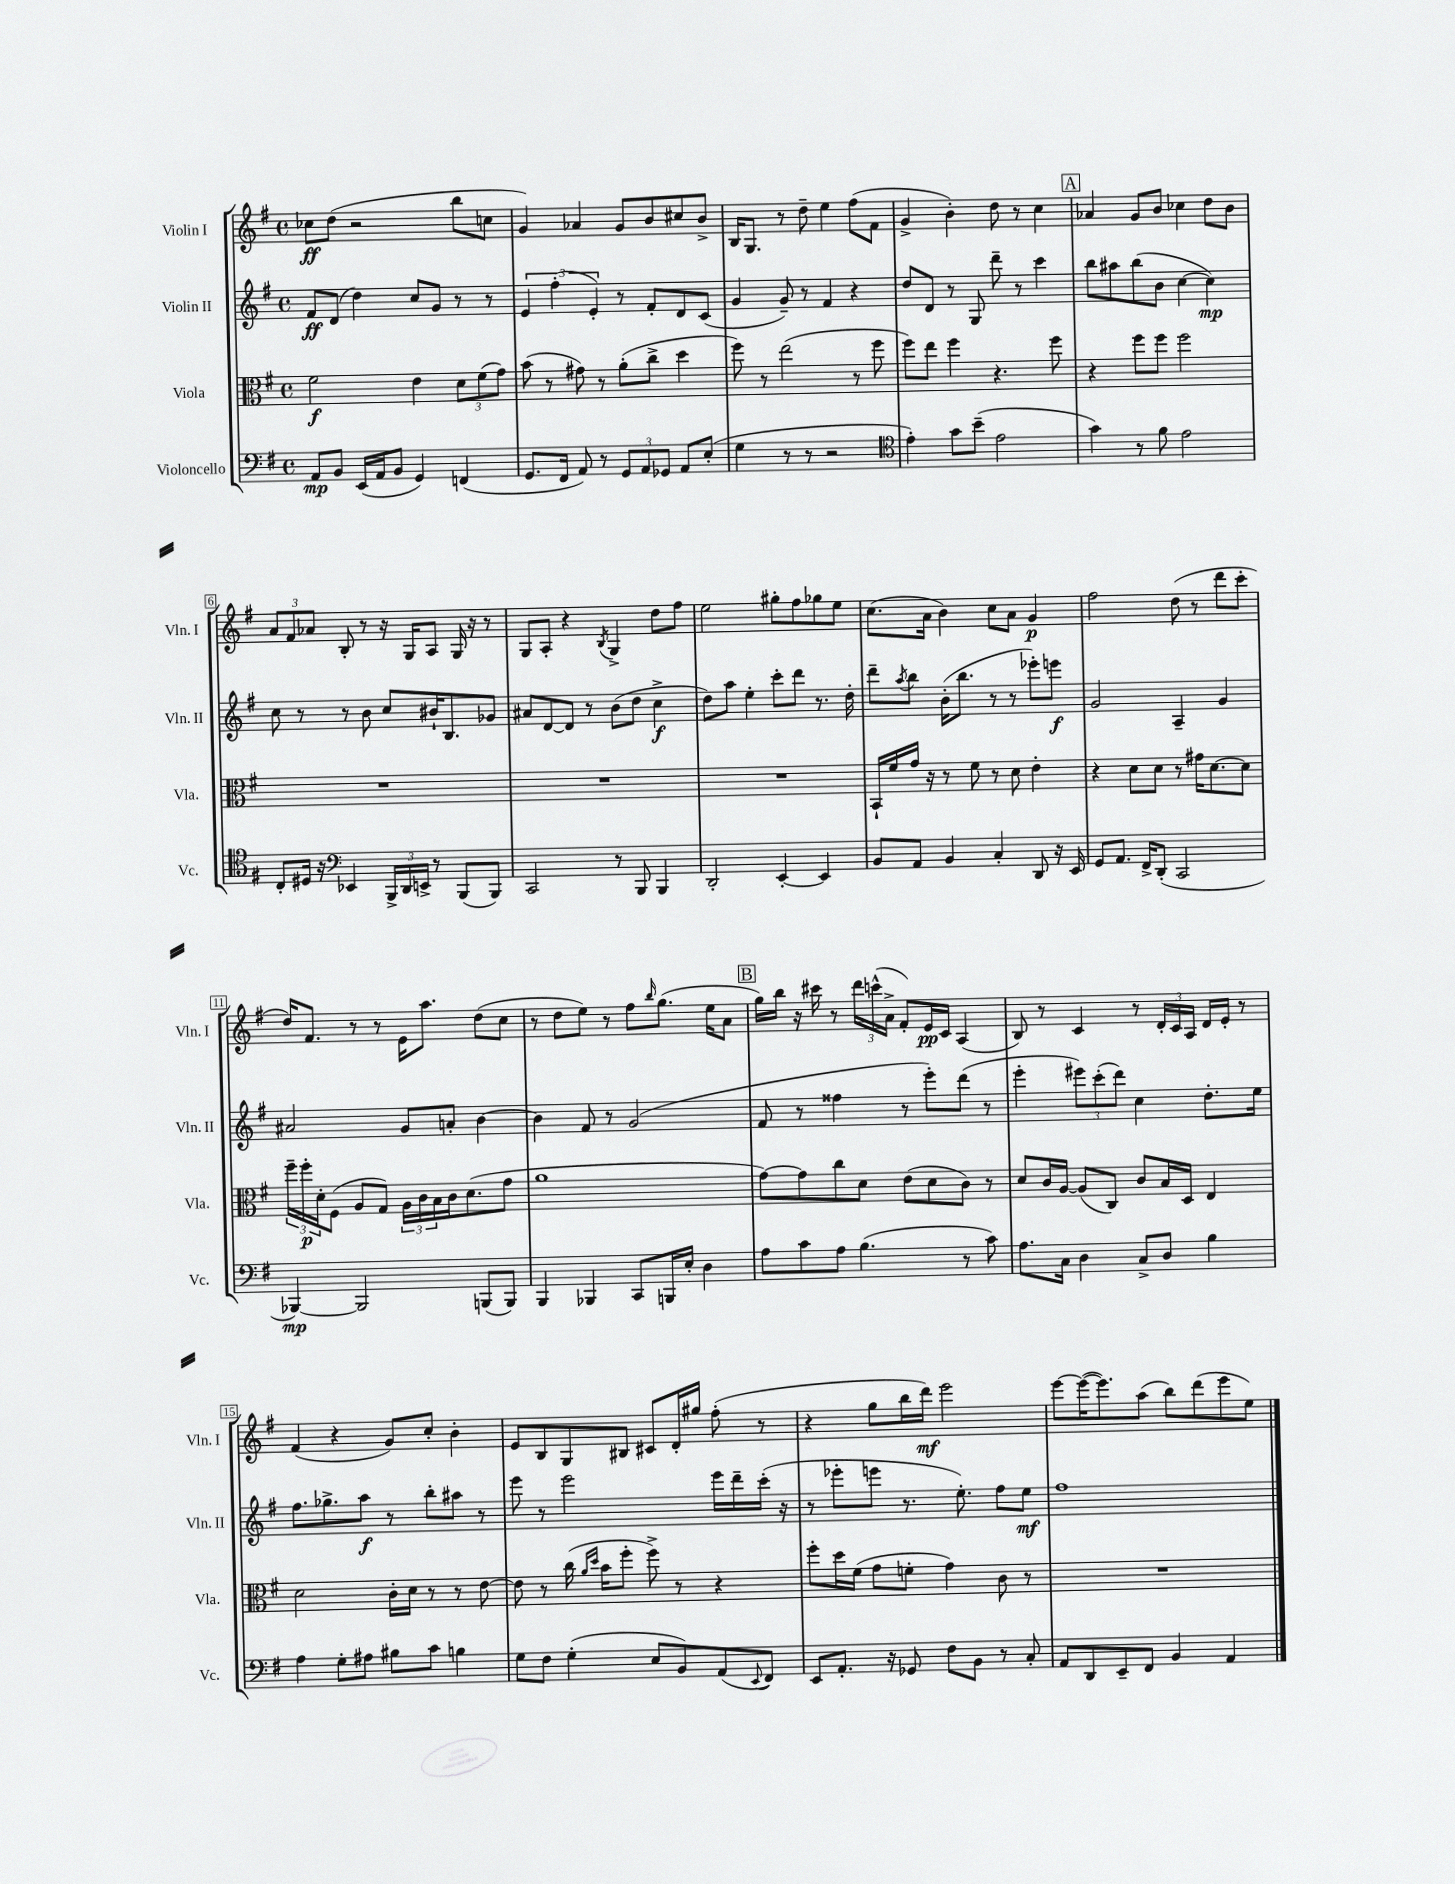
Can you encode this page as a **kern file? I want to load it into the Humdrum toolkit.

**kern	**dynam	**kern	**dynam	**kern	**dynam	**kern	**dynam
*part4	*part4	*part3	*part3	*part2	*part2	*part1	*part1
*staff4	*staff4	*staff3	*staff3	*staff2	*staff2	*staff1	*staff1
*I"Violoncello	*	*I"Viola	*	*I"Violin II	*	*I"Violin I	*
*I'Vc.	*	*I'Vla.	*	*I'Vln. II	*	*I'Vln. I	*
*clefF4	*	*clefC3	*	*clefG2	*	*clefG2	*
*k[f#]	*	*k[f#]	*	*k[f#]	*	*k[f#]	*
*M4/4	*	*M4/4	*	*M4/4	*	*M4/4	*
*met(c)	*	*met(c)	*	*met(c)	*	*met(c)	*
=1	=1	=1	=1	=1	=1	=1	=1
8AA/L	mp	2f#\	f	8f#/L	ff	8cc-X\L	ff
8BB/J	.	.	.	(8d/J	.	(8dd\J	.
(16EE/LL	.	.	.	4dd\)	.	2r	.
16AA/J	.	.	.	.	.	.	.
8BB/J	.	.	.	.	.	.	.
4GG/)	.	4e\	.	8cc/L	.	.	.
.	.	.	.	8g/J	.	.	.
(4FFn/	.	12d\L	.	8r	.	8bb\L	.
.	.	(12f#\	.	.	.	.	.
.	.	.	.	8r	.	8ccn\J	.
.	.	12g\J)	.	.	.	.	.
=2	=2	=2	=2	=2	=2	=2	=2
8.GG/L	.	(8b\	.	6e/	.	4g/)	.
.	.	8r	.	.	.	.	.
.	.	.	.	(6ff#'\	.	.	.
16FF#/Jk	.	.	.	.	.	.	.
8AA/)	.	8g#X\)	.	.	.	4a-X/	.
.	.	.	.	6e'/)	.	.	.
8r	.	8r	.	.	.	.	.
12GG/L	.	(8a'\L	.	8r	.	8g/L	.
12AA/	.	.	.	.	.	.	.
.	.	8cc^\J	.	8f#'/L	.	8b/	.
12GG-X/J	.	.	.	.	.	.	.
8AA/L	.	4dd\	.	8d/	.	8cc#X/	.
(8E'/J	.	.	.	(8c/J	.	8b^/J	.
=3	=3	=3	=3	=3	=3	=3	=3
4G\	.	8ff#\)	.	4g/	.	16B/KL	.
.	.	.	.	.	.	8.G/J	.
.	.	8r	.	.	.	.	.
8r	.	(2ee\	.	8g~/)	.	8r	.
8r	.	.	.	8r	.	8dd~\	.
2r	.	.	.	4f#/	.	4ee\	.
.	.	8r	.	4r	.	(8ff#\L	.
.	.	8ff#\	.	.	.	8f#\J	.
=4	=4	=4	=4	=4	=4	=4	=4
*clefC4	*	*	*	*	*	*	*
4e'\)	.	8ff#\L)	.	8dd/L	.	4g^/	.
.	.	8ee\J	.	8d/J	.	.	.
8g\L	.	4ff#\	.	8r	.	4b'\)	.
(8b~\J	.	.	.	8G/	.	.	.
2e\	.	4.r	.	8ddd~\	.	8dd\	.
.	.	.	.	8r	.	8r	.
.	.	.	.	4ccc\	.	4cc\	.
.	.	8ff#\	.	.	.	.	.
!!LO:REH:place=s1:t=A
=5	=5	=5	=5	=5	=5	=5	=5
4g\)	.	4r	.	8bb\L	.	4a-X/	.
.	.	.	.	8aa#X\	.	.	.
8r	.	8ff#\L	.	(8bb\	.	8g/L	.
8f#\	.	8ff#\J	.	8b\J	.	8b/J	.
2e\	.	2ff#\	.	[4cc\	.	4cc-X\	.
.	.	.	.	4cc\])	mp	8dd\L	.
.	.	.	.	.	.	8b\J	.
!!LO:LB:g=z
=6	=6	=6	=6	=6	=6	=6	=6
8C'/L	.	1r	.	8cc\	.	12a/L	.
.	.	.	.	.	.	12f#/	.
16D#X/Jk	.	.	.	8r	.	.	.
.	.	.	.	.	.	12a-X/J	.
16r	.	.	.	.	.	.	.
*clefF4	*	*	*	*	*	*	*
4EE-X/	.	.	.	8r	.	8B'/	.
.	.	.	.	8b\	.	8r	.
24BBB^/LL	.	.	.	8cc/L	.	16r	.
24DD/	.	.	.	.	.	.	.
.	.	.	.	.	.	16G/KL	.
24EEn^/JJ	.	.	.	.	.	.	.
8r	.	.	.	16b#X`/K	.	8A/J	.
.	.	.	.	8.B/	.	.	.
(8BBB/L	.	.	.	.	.	16G/	.
.	.	.	.	.	.	16r	.
8BBB/J)	.	.	.	8g-X/J	.	8r	.
=7	=7	=7	=7	=7	=7	=7	=7
2CC/	.	1r	.	8a#X/L	.	8G/L	.
.	.	.	.	[8d/	.	8A'/J	.
.	.	.	.	8d/J]	.	4r	.
.	.	.	.	8r	.	.	.
.	.	.	.	.	.	8qB/	.
8r	.	.	.	(8b\L	.	4G^/	.
8BBB/	.	.	.	8dd\J	.	.	.
4BBB/	.	.	.	4cc^\	f	8dd\L	.
.	.	.	.	.	.	8ff#\J	.
=8	=8	=8	=8	=8	=8	=8	=8
2DD'/	.	1r	.	8dd\L)	.	2ee\	.
.	.	.	.	8aa\J	.	.	.
.	.	.	.	4ee'\	.	.	.
[4EE'/	.	.	.	8ccc'\L	.	8gg#X'\L	.
.	.	.	.	8ddd\J	.	8ff#\	.
4EE/]	.	.	.	8.r	.	8gg-X\	.
.	.	.	.	.	.	8ee\J	.
.	.	.	.	16dd'\	.	.	.
=9	=9	=9	=9	=9	=9	=9	=9
8BB/L	.	16BB`/LL	.	8ddd~\L	.	(8.cc\L	.
.	.	16f#/	.	.	.	.	.
.	.	.	.	8qaa/	.	.	.
8AA/J	.	16g/JJ	.	8bb\J	.	.	.
.	.	16r	.	.	.	16a\Jk	.
4BB/	.	8r	.	(16b'\KL	.	4b\)	.
.	.	.	.	8.bb\J	.	.	.
.	.	8f#\	.	.	.	.	.
4C'/	.	8r	.	8r	.	8cc\L	.
.	.	8d\	.	8r	.	8a\J	.
8DD/	.	4e'\	.	8eee-X'\L)	.	4g/	p
16r	.	.	.	8eeen\J	f	.	.
16EE/	.	.	.	.	.	.	.
=10	=10	=10	=10	=10	=10	=10	=10
8GG/L	.	4r	.	2g/	.	2ff#\	.
8.AA/J	.	.	.	.	.	.	.
.	.	8d\L	.	.	.	.	.
16FF#^/KL	.	.	.	.	.	.	.
(8DD'/J	.	8d\J	.	.	.	.	.
2CC/	.	8r	.	4A~/	.	(8dd\	.
.	.	16g#X\KL	.	.	.	8r	.
.	.	[8.d\	.	.	.	.	.
.	.	.	.	4g/	.	8ddd\L	.
.	.	8d\J]	.	.	.	8ccc'\J	.
!!LO:LB:g=z
=11	=11	=11	=11	=11	=11	=11	=11
[4BBB-X/)	mp	24ff#~\LL	.	2a#X/	.	16dd/KL)	.
.	.	24ff#'\	p	.	.	.	.
.	.	.	.	.	.	8.f#/J	.
.	.	24d'\J	.	.	.	.	.
.	.	(8F#\J	.	.	.	.	.
2BBB-/]	.	8A/L	.	.	.	8r	.
.	.	8G/J)	.	.	.	8r	.
.	.	24A\LL	.	8g/L	.	16e\KL	.
.	.	24c\	.	.	.	.	.
.	.	.	.	.	.	8.aa\J	.
.	.	24B\	.	.	.	.	.
.	.	16c\J	.	8an'/J	.	.	.
.	.	(8.d\	.	.	.	.	.
(8BBBn/L	.	.	.	[4b\	.	(8dd\L	.
8BBB/J)	.	8g\J	.	.	.	8cc\J	.
=12	=12	=12	=12	=12	=12	=12	=12
4BBB/	.	1a	.	4b\]	.	8r	.
.	.	.	.	.	.	8dd\L	.
4BBB-X/	.	.	.	8f#/	.	8ee\J)	.
.	.	.	.	8r	.	8r	.
8CC/L	.	.	.	(2g/	.	8ff#\L	.
.	.	.	.	.	.	16qqbb/	.
16BBBn/L	.	.	.	.	.	(8.gg\J	.
16E'/JJ	.	.	.	.	.	.	.
4D\	.	.	.	.	.	.	.
.	.	.	.	.	.	16ee\KL	.
.	.	.	.	.	.	8a\J	.
!!LO:REH:place=s1:t=B
=13	=13	=13	=13	=13	=13	=13	=13
8A\L	.	[8g\L)	.	8f#/	.	16gg\LL)	.
.	.	.	.	.	.	16bb\JJ	.
8c\	.	8g\]	.	8r	.	16r	.
.	.	.	.	.	.	16ccc#X\	.
8A\J	.	8cc\	.	4ff##X\	.	8r	.
(4.B\	.	8d\J	.	.	.	24ddd\LL	.
.	.	.	.	.	.	(24cccn^^\	.
.	.	.	.	.	.	24a^\JJ	.
.	.	(8e\L	.	8r	.	8f#'/L)	.
.	.	8d\	.	8eee'\L)	.	16e/L	pp
.	.	.	.	.	.	16c/JJ	.
8r	.	8c\J)	.	(8ddd\J	.	(4A/	.
8c\)	.	8r	.	8r	.	.	.
=14	=14	=14	=14	=14	=14	=14	=14
8.A\L	.	8d/L	.	4eee'\	.	8B/)	.
.	.	16c/L	.	.	.	8r	.
16C\Jk	.	[16A/JJ	.	.	.	.	.
4D\	.	(8A/L]	.	12eee#X\L)	.	4c/	.
.	.	.	.	(12ccc'\	.	.	.
.	.	8C/J)	.	.	.	.	.
.	.	.	.	12ddd\J)	.	.	.
8C^/L	.	8c/L	.	4cc\	.	8r	.
8D/J	.	16B/L	.	.	.	24d'/LL	.
.	.	.	.	.	.	24c/	.
.	.	16D/JJ	.	.	.	.	.
.	.	.	.	.	.	24A/JJ	.
4B\	.	4E/	.	8.dd'\L	.	16d/LL	.
.	.	.	.	.	.	16e'/JJ	.
.	.	.	.	.	.	8r	.
.	.	.	.	16ee\Jk	.	.	.
!!LO:LB:g=z
=15	=15	=15	=15	=15	=15	=15	=15
4A\	.	2d\	.	8.ff#\L	.	(4f#/	.
.	.	.	.	8.gg-X^\	.	.	.
8G'\L	.	.	.	.	.	4r	.
8A#X\J	.	.	.	8aa\J	f	.	.
8B#X\L	.	16c'\LL	.	8r	.	8g/L)	.
.	.	16d\JJ	.	.	.	.	.
8c\J	.	8r	.	8bb'\L	.	8cc'/J	.
4Bn\	.	8r	.	8aa#X\J	.	4b'\	.
.	.	[8e\	.	8r	.	.	.
=16	=16	=16	=16	=16	=16	=16	=16
8G\L	.	8e\]	.	8eee\	.	8e/L	.
8F#\J	.	8r	.	8r	.	8B/	.
(4G'\	.	(16cc\	.	2eee\	.	8G/	.
.	.	16qqa/LL	.	.	.	.	.
.	.	16qqdd/JJ	.	.	.	.	.
.	.	16b\KL	.	.	.	.	.
.	.	8ff#'\J	.	.	.	8B#X/J	.
8E/L	.	8ff#^\)	.	.	.	8c#X/L	.
8BB/)	.	8r	.	.	.	16d'/L	.
.	.	.	.	.	.	16gg#X/JJ	.
(8AA/	.	4r	.	16eee\LL	.	(8ff#'\	.
.	.	.	.	16ddd~\	.	.	.
8qqEE/	.	.	.	.	.	.	.
8FF#/J)	.	.	.	(16ccc'\JJ	.	8r	.
.	.	.	.	16r	.	.	.
=17	=17	=17	=17	=17	=17	=17	=17
8EE/L	.	8ff#'\L	.	8r	.	4r	.
8.AA'/J	.	16dd\L	.	8eee-X'\L	.	.	.
.	.	(16f#\JJ	.	.	.	.	.
.	.	8g\L	.	8eeen\J	.	8gg\L	.
16r	.	.	.	.	.	.	.
8GG-X/	.	8fn'\J	.	8.r	.	16bb\L	.
.	.	.	.	.	.	16ddd\JJ)	mf
8F#\L	.	4g\)	.	.	.	2eee\	.
.	.	.	.	8.ee'\)	.	.	.
8BB\J	.	.	.	.	.	.	.
8r	.	8c\	.	8ff#\L	.	.	.
8C'/	.	8r	.	8ee\J	mf	.	.
=18	=18	=18	=18	=18	=18	=18	=18
8AA/L	.	1r	.	1ff#	.	[8eee\L	.
8DD/	.	.	.	.	.	(16eee\K_	.
.	.	.	.	.	.	8.eee\])	.
8EE~/	.	.	.	.	.	.	.
8FF#/J	.	.	.	.	.	(8aa\J	.
4BB/	.	.	.	.	.	8bb\L)	.
.	.	.	.	.	.	(8ddd\	.
4AA/	.	.	.	.	.	8eee\	.
.	.	.	.	.	.	8ee\J)	.
==	==	==	==	==	==	==	==
*-	*-	*-	*-	*-	*-	*-	*-
